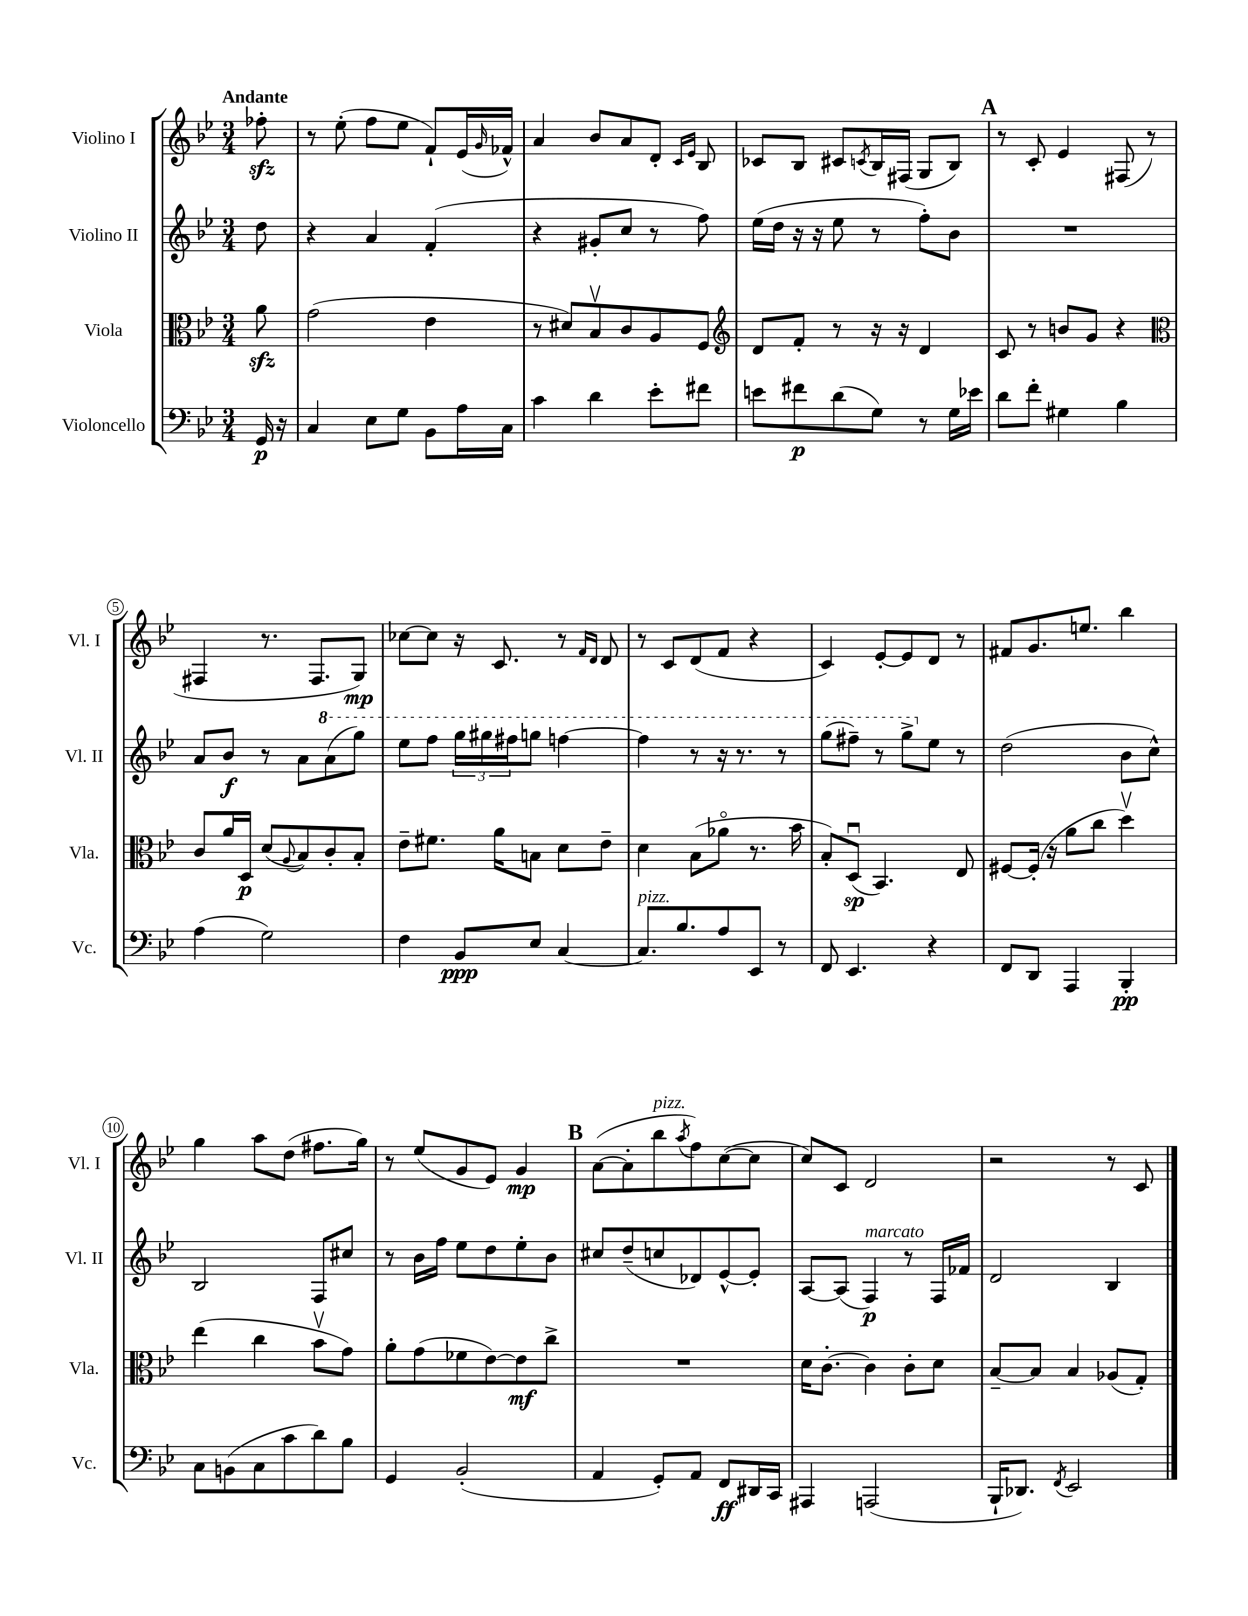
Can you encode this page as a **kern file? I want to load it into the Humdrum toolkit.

**kern	**kern	**kern	**kern
*staff4	*staff3	*staff2	*staff1
*clefF4	*clefC3	*clefG2	*clefG2
*k[b-e-]	*k[b-e-]	*k[b-e-]	*k[b-e-]
*M3/4	*M3/4	*M3/4	*M3/4
16GG	8a	8dd	8ff-'
16r	.	.	.
=	=	=	=
4C	(2g	4r	8r
.	.	.	(8ee-'
8E-	.	4a	8ff
8G	.	.	8ee-
8BB-	4e-	(4f'	8f`)
16A	.	.	(16e-
.	.	.	16qqg
16C	.	.	16f-^^)
=	=	=	=
4c	8r	4r	4a
.	8d#)	.	.
4d	8B-v	8g#'	8b-
.	8c	8cc	8a
8e-'	8A	8r	8d'
.	.	.	16qqc
.	.	.	16qqe-
8f#	8F	8ff)	8B-
=	=	=	=
*	*clefG2	*	*
8e	8d	(16ee-	8c-
.	.	16dd	.
8f#	8f'	16r	8B-
.	.	16r	.
(8d	8r	8ee-	8c#
.	.	.	8qc
8G)	16r	8r	16B-
.	16r	.	(16F#
8r	4d	8ff')	8G
16G	.	8b-	8B-)
16e-	.	.	.
=	=	=	=
8d	8c	2.r	8r
8f'	8r	.	8c'
4G#	8b	.	4e-
.	8g	.	.
4B-	4r	.	(8F#
.	.	.	8r
=	=	=	=
*	*clefC3	*	*
(4A	8c	8a	4F#
.	16a	8b-	.
.	16D	.	.
2G)	(8d	8r	8.r
.	8qqA	.	.
.	8B-)	8a	.
.	.	.	8.F#
.	8c'	(8aa	.
.	8B-'	8ggg)	8G)
=	=	=	=
4F	8e-~	8eee-	[8cc-
.	8.f#	8fff	8cc-]
8BB-	.	24ggg	16r
.	.	24ggg#	.
.	16a	.	8.c
.	.	24fff#	.
8E-	8B	8ggg	.
[4C	8d	[4fff	8r
.	.	.	16qqf
.	.	.	16qqd
.	8e-~	.	8d
=	=	=	=
8.C]	4d	4fff]	8r
.	.	.	8c
8.B-	.	.	.
.	(8B-	8r	(8d
8A	8a-o	16r	8f
.	.	8.r	.
8EE-	8.r	.	4r
8r	.	8r	.
.	16b-	.	.
=	=	=	=
8FF	8B-')	(8ggg	4c)
4.EE-	(8Du	8fff#~)	.
.	4.BB-)	8r	[8e-'
.	.	8ggg^	8e-]
4r	.	8ee-	8d
.	8E-	8r	8r
=	=	=	=
8FF	[8F#	(2dd	8f#
8DD	(16F#']	.	8.g
.	16r	.	.
4AAA	8a	.	.
.	.	.	8.ee
.	8cc	.	.
4BBB-'	4ddv)	8b-	4bb-
.	.	8cc^^)	.
=	=	=	=
8C	(4ee-	2B-	4gg
(8BB	.	.	.
8C	4cc	.	8aa
8c	.	.	(8dd
8d)	8b-v	8F	8.ff#
8B-	8g)	8cc#	.
.	.	.	16gg)
=	=	=	=
4GG	8a'	8r	8r
.	(8g	16b-	(8ee-
.	.	16ff	.
(2BB-'	8f-	8ee-	8g
.	[8e-)	8dd	8e-)
.	8e-]	8ee-'	4g
.	8cc^	8b-	.
=	=	=	=
4AA	2.r	8cc#	([8a
.	.	(8dd~	8a']
8GG')	.	8cc	8bb-
.	.	.	8qaa
8AA	.	8d-)	8ff)
8FF	.	[8e-^^	([8cc
16DD#	.	8e-']	8cc]
16CC	.	.	.
=	=	=	=
4AAA#	16d	[8A	8cc)
.	[8.c'	.	.
.	.	(8A]	8c
(2AAA	4c]	4F)	2d
.	8c'	8r	.
.	8d	16F	.
.	.	16f-	.
=	=	=	=
16BBB-`	[8B-~	2d	2r
8.DD-)	.	.	.
.	8B-]	.	.
8qFF	.	.	.
2EE-	4B-	.	.
.	(8A-	4B-	8r
.	8G')	.	8c
==	==	==	==
*-	*-	*-	*-
